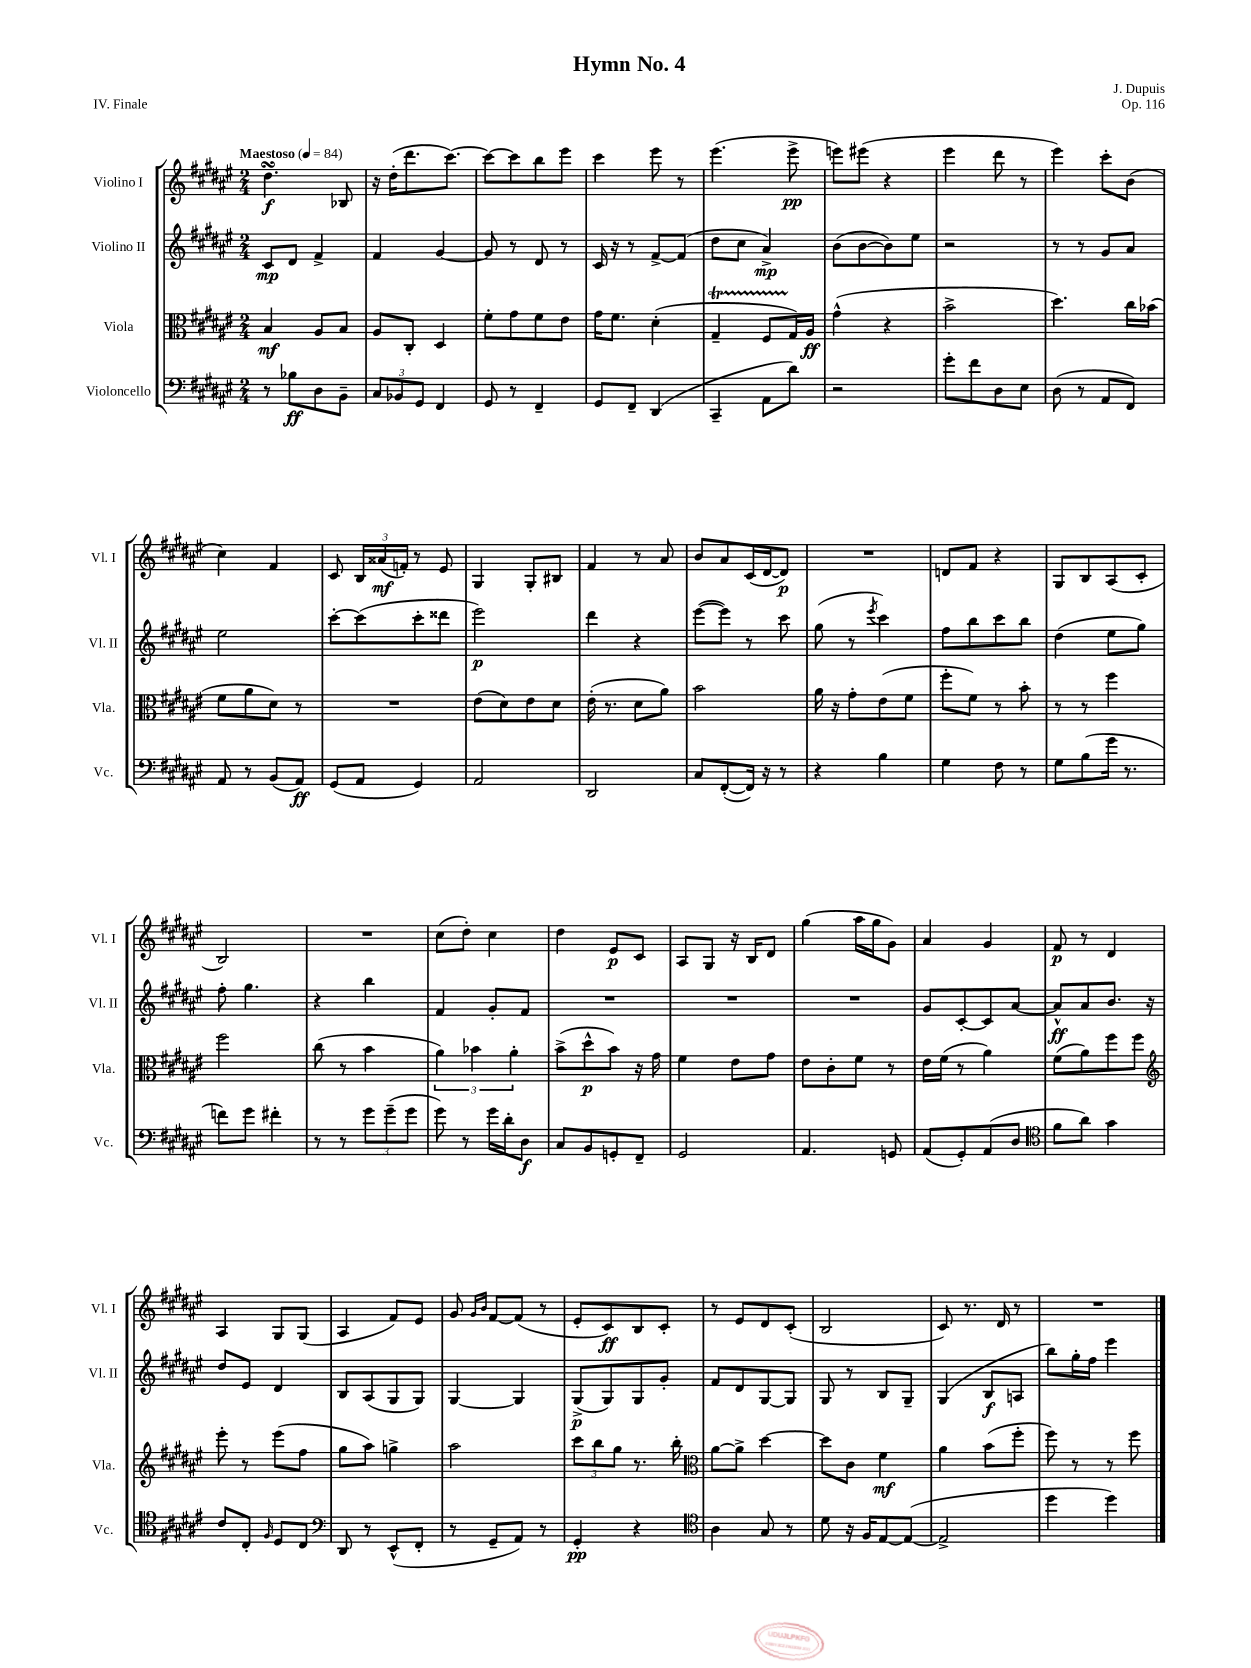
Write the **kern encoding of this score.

**kern	**kern	**kern	**kern
*staff4	*staff3	*staff2	*staff1
*clefF4	*clefC3	*clefG2	*clefG2
*k[f#c#g#d#a#e#]	*k[f#c#g#d#a#e#]	*k[f#c#g#d#a#e#]	*k[f#c#g#d#a#e#]
*M2/4	*M2/4	*M2/4	*M2/4
*MM84	*MM84	*MM84	*MM84
8r	4B/	8c#/L	4.dd#\
8B-\L	.	8d#/J	.
8D#\	8A#/L	4f#^/	.
8BB~\J	8B/J	.	8B-/
=	=	=	=
12C#/L	8A#/L	4f#/	16r
.	.	.	(16dd#'\LK
12BB-/	.	.	.
.	8C#'/J	.	8.ddd#\
12GG#/J	.	.	.
4FF#/	4D#/	[4g#/	.
.	.	.	[8.ccc#\J)
=	=	=	=
8GG#/	8f#'\L	8g#/]	8ccc#\_L
8r	8g#\	8r	8ccc#\]
4FF#~/	8f#\	8d#/	8bb\
.	8e#\J	8r	8eee#\J
=	=	=	=
8GG#/L	16g#\LK	16c#/	4ccc#\
.	8.f#\J	16r	.
8FF#~/J	.	8r	.
(4DD#/	(4d#'\	[8f#^/L	8eee#\
.	.	(8f#/]J	8r
=	=	=	=
4CC#~/	4G#~/	8dd#\L	(4.eee#\
.	.	8cc#\J	.
8AA#\L	8F#/L	4a#^/)	.
8d#\J)	16G#/L)	.	8eee#^\
.	16A#/JJ	.	.
=	=	=	=
2r	(4g#^^\	(8b\L	8eee\L)
.	.	[8b\	(8eee#\J
.	4r	8b\])	4r
.	.	8ee#\J	.
=	=	=	=
8g#'\L	2b^\	2r	4eee#\
8f#\	.	.	.
8D#\	.	.	8ddd#\
8E#\J	.	.	8r
=	=	=	=
(8D#\	4.dd#\)	8r	4eee#\)
8r	.	8r	.
8AA#/L	.	8g#/L	8ccc#'\L
8FF#/J)	16cc#\LL	8a#/J	(8b\J
.	(16b-\JJ	.	.
=	=	=	=
8AA#/	8f#\L	2ee#\	4cc#\)
8r	8a#\	.	.
(8BB/L	8d#\J)	.	4f#/
8AA#/J)	8r	.	.
=	=	=	=
(8GG#/L	2r	[8ccc#'\L	8c#/
8AA#/J	.	(8ccc#\]	24B/LL
.	.	.	(24a##/
.	.	.	24f'/JJ)
4GG#/)	.	8ccc#'\	8r
.	.	8ddd##\J	8e#/
=	=	=	=
2AA#/	(8e#\L	2eee#\)	4G#/
.	8d#\)	.	.
.	8e#\	.	8G#'/L
.	8d#\J	.	8B#/J
=	=	=	=
2DD#/	(16e#'\	4ddd#\	4f#/
.	8.r	.	.
.	8d#\L	4r	8r
.	8a#\J)	.	8a#/
=	=	=	=
8C#/L	2b\	([8eee#\L	8b/L
([8FF#'/	.	8eee#\]J)	8a#/
16FF#/]Jk)	.	8r	(16c#/L
16r	.	.	[16d#/J
8r	.	8ccc#\	8d#/]J)
=	=	=	=
4r	16a#\	(8gg#\	2r
.	16r	.	.
.	8g#'\L	8r	.
.	.	8qeee#/	.
4B\	(8e#\	4ccc#\)	.
.	8f#\J	.	.
=	=	=	=
4G#\	8ff#'\L	8ff#\L	8d/L
.	8f#\J)	8bb\	8f#/J
8F#\	8r	8ccc#\	4r
8r	8b'\	8bb\J	.
=	=	=	=
8G#\L	8r	(4dd#\	8G#/L
(8B\	8r	.	8B/
16g#\Jk	4ff#\	8ee#\L	(8A#/
8.r	.	.	.
.	.	8gg#\J)	8c#'/J
=	=	=	=
8f\L)	2ff#\	8ff#'\	2B/)
8g#\J	.	4.gg#\	.
4f#'\	.	.	.
=	=	=	=
8r	(8cc#\	4r	2r
8r	8r	.	.
12g#\L	4b\	4bb\	.
(12g#~\	.	.	.
12g#\J	.	.	.
=	=	=	=
8g#\)	6a#\)	4f#/	(8cc#\L
8r	.	.	8dd#'\J)
.	6b-\	.	.
16g#\LL	.	8g#'/L	4cc#\
16d#'\J	.	.	.
.	6a#'\	.	.
8D#\J	.	8f#/J	.
=	=	=	=
8C#/L	(8b^\L	2r	4dd#\
8BB/	8dd#^^\	.	.
8GG'/	8b\J)	.	8e#/L
8FF#~/J	16r	.	8c#/J
.	16g#\	.	.
=	=	=	=
2GG#/	4f#\	2r	8A#/L
.	.	.	8G#/J
.	8e#\L	.	16r
.	.	.	16B/LK
.	8g#\J	.	8d#/J
=	=	=	=
4.AA#/	8e#\L	2r	(4gg#\
.	8c#'\	.	.
.	8f#\J	.	16aa#\LL
.	.	.	16gg#\J
8GG/	8r	.	8g#\J)
=	=	=	=
(8AA#/L	16e#\LL	8g#/L	4a#/
.	(16f#\JJ	.	.
8GG#'/)	8r	[8c#'/	.
(8AA#/	4a#\)	8c#/]	4g#/
8D#/J	.	[8a#/J	.
=	=	=	=
*clefC4	*	*	*
8f#\L	(8f#\L	8a#^^/]L	8f#/
8a#\J)	8a#\)	8a#/	8r
4g#\	8ff#\	8.b/J	4d#/
.	8ff#\J	.	.
.	.	16r	.
=	=	=	=
*	*clefG2	*	*
8c#/L	8eee#'\	8dd#/L	4A#/
8C#'/J	8r	8e#/J	.
16qqF#/	.	.	.
8D#/L	(8eee#\L	4d#/	8G#/L
8C#/J	8ff#\J	.	(8G#/J
=	=	=	=
*clefF4	*	*	*
8DD#/	8gg#\L	8B/L	4A#/
8r	8aa#\J)	(8A#/	.
(8EE#^^/L	4gg^\	8G#/	8f#/L)
8FF#'/J	.	8G#/J)	8e#/J
=	=	=	=
8r	2aa#\	[4G#/	8g#/
.	.	.	16qqg#/LL
.	.	.	16qqb/JJ
8GG#~/L	.	.	[8f#/L
8AA#/J)	.	4G#/]	(8f#/]J
8r	.	.	8r
=	=	=	=
4GG#'/	12ccc#\L	(8G#^/L	8e#'/L
.	12bb\	.	.
.	.	8G#/)	8c#/)
.	12gg#\J	.	.
4r	8.r	8G#/	8B/
.	.	8g#'/J	8c#'/J
.	16bb'\	.	.
=	=	=	=
*clefC4	*clefC3	*	*
4A#\	[8a#\L	8f#/L	8r
.	8a#^\]J	8d#/	8e#/L
8G#/	[4dd#\	[8G#/	8d#/
8r	.	8G#/]J	(8c#'/J
=	=	=	=
8d#\	8dd#\]L	8G#/	2B/
16r	8c#\J	8r	.
16F#/LK	.	.	.
[8E#/	4f#\	8B/L	.
(8E#/_J	.	8G#~/J	.
=	=	=	=
2E#^/]	4a#\	(4G#/	8c#/)
.	.	.	8.r
.	(8b\L	8B/L	.
.	.	.	16d#/
.	8ff#'\J	8A/J	8r
=	=	=	=
4dd#\	8ff#\)	8bb\L)	2r
.	8r	16gg#'\L	.
.	.	16ff#\JJ	.
4dd#\)	8r	4eee#\	.
.	8ff#\	.	.
==	==	==	==
*-	*-	*-	*-
